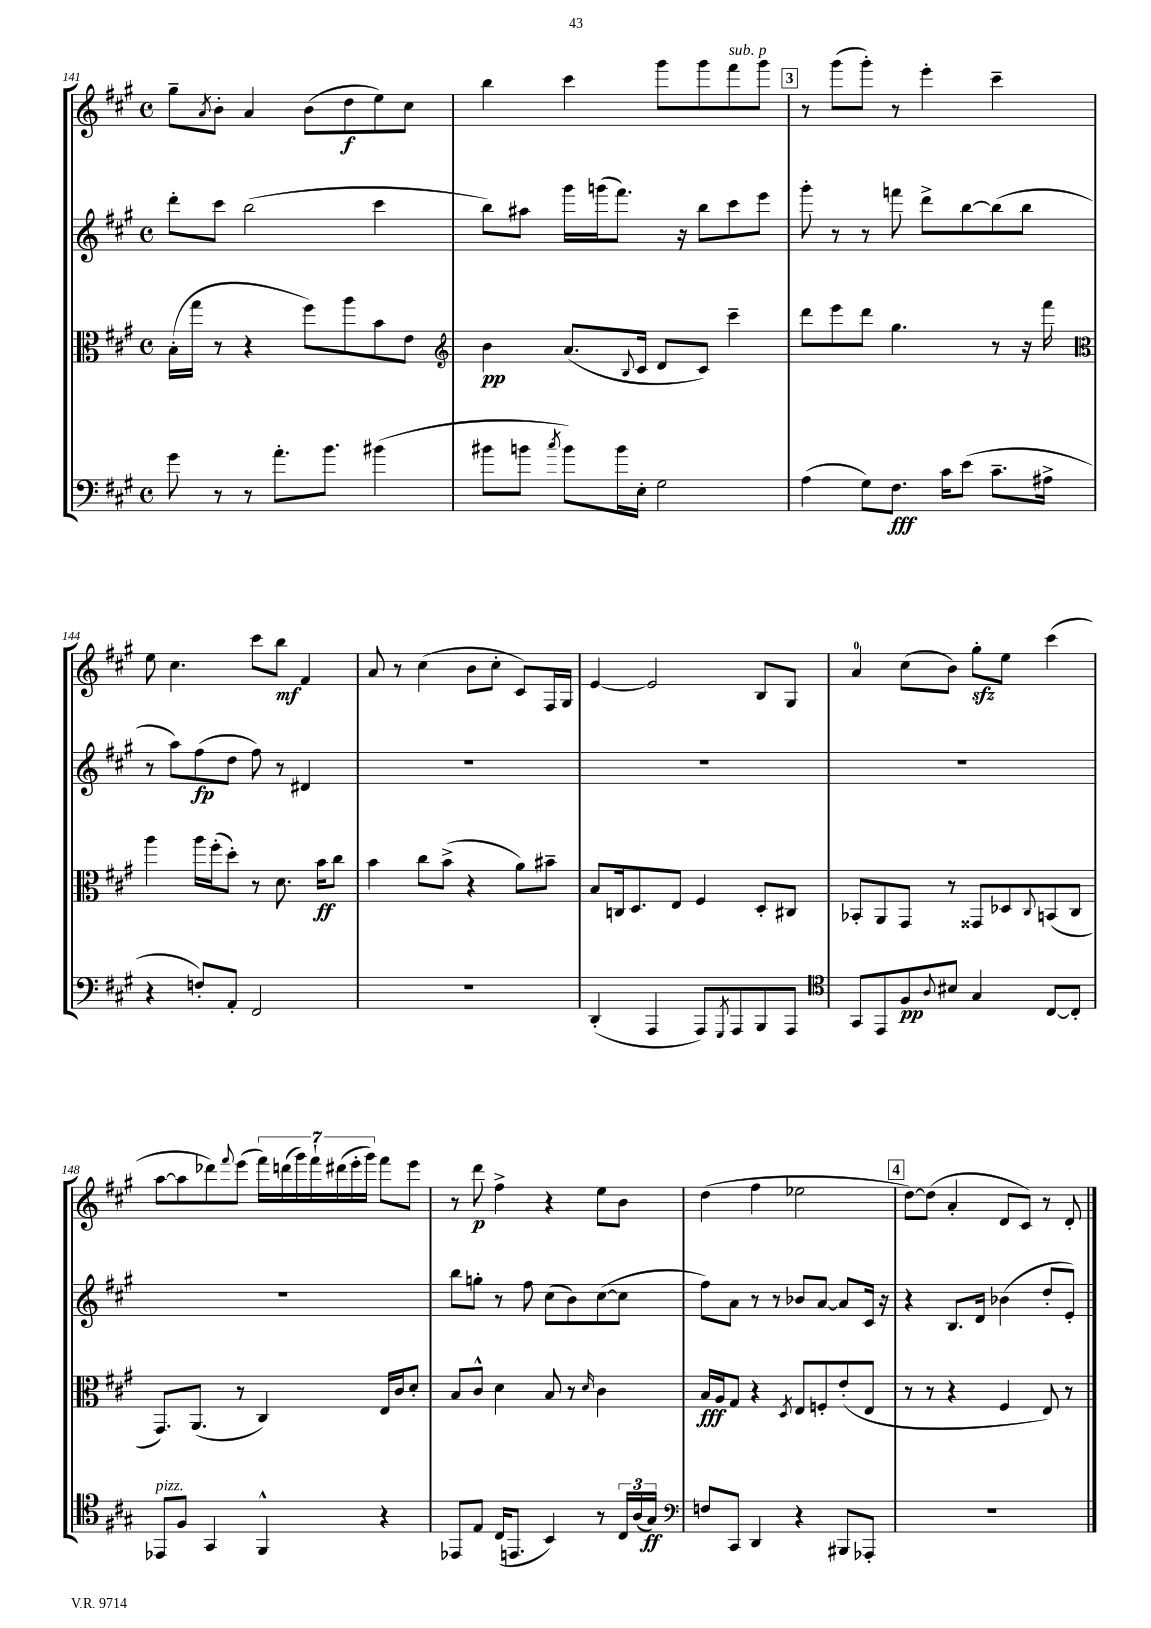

**kern	**kern	**kern	**kern
*staff4	*staff3	*staff2	*staff1
*clefF4	*clefC3	*clefG2	*clefG2
*k[f#c#g#]	*k[f#c#g#]	*k[f#c#g#]	*k[f#c#g#]
*M4/4	*M4/4	*M4/4	*M4/4
*met(c)	*met(c)	*met(c)	*met(c)
8g#\	(16B'\LL	8ddd'\L	8gg#~\L
.	16gg#\JJ	.	.
.	.	.	8qa/
8r	8r	8ccc#\J	8b'\J
8r	4r	(2bb\	4a/
8.a'\L	.	.	.
.	8ff#\L)	.	(8b\L
8.b\J	.	.	.
.	8aa\	.	8dd\
(4b#\	8b\	4ccc#\	8ee\)
.	8e\J	.	8cc#\J
=	=	=	=
*	*clefG2	*	*
8b#\L	4b\	8bb\L)	4bb\
8b\J	.	8aa#\J	.
8qcc#/	.	.	.
8b\L)	(8.a/L	16ggg#\LL	4ccc#\
.	.	(16ggg\J	.
16b\L	.	8.fff#\J)	.
.	8qqB/	.	.
16E'\JJ	16c#/Jk	.	.
2G#\	8d/L	.	8ggg#\L
.	.	16r	.
.	8c#/J)	8bb\L	8ggg#\
.	4ccc#~\	8ccc#\	8fff#\
.	.	8eee\J	8ggg#\J
=	=	=	=
(4A\	8ddd\L	8ggg#'\	8r
.	8eee\	8r	(8ggg#\L
8G#\L)	8ddd\J	8r	8ggg#'\J)
8.F#\J	4.gg#\	8fff\	8r
.	.	8ddd^\L	4eee'\
16c#\LK	.	.	.
(8e\J	.	[8bb\	.
8.c#~\L	8r	(8bb\]	4ccc#~\
.	16r	8bb\J	.
16A#^\Jk	16fff#\	.	.
=	=	=	=
*	*clefC3	*	*
4r	4aa\	8r	8ee\
.	.	8aa\L)	4.cc#\
8F'/L)	16aa\LL	(8ff#\	.
.	(16ff#'\J	.	.
8AA'/J	8dd'\J)	8dd\J	.
2FF#/	8r	8ff#\)	8ccc#\L
.	8.d\	8r	8bb\J
.	.	4d#/	4f#/
.	16b\LK	.	.
.	8cc#\J	.	.
=	=	=	=
1r	4b\	1r	8a/
.	.	.	8r
.	8cc#\L	.	(4cc#\
.	(8b^\J	.	.
.	4r	.	8b\L
.	.	.	8cc#'\J
.	8a\L)	.	8c#/L)
.	8b#~\J	.	16F#/L
.	.	.	16G#/JJ
=	=	=	=
(4DD'/	8B/L	1r	[4e/
.	16C/k	.	.
.	8.D/	.	.
4AAA/	.	.	2e/]
.	8E/J	.	.
8AAA/L)	4F#/	.	.
8qGGG#/	.	.	.
8AAA/	.	.	.
8BBB/	8D'/L	.	8B/L
8AAA/J	8C#/J	.	8G#/J
=	=	=	=
*clefC4	*	*	*
8GG#/L	8BB-'/L	1r	4a/
8EE/	8AA/	.	.
8F#/	8GG#/J	.	(8cc#\L
8qqA/	.	.	.
8B#/J	8r	.	8b\J)
4G#/	8GG##/L	.	8gg#'\L
.	8D-/	.	8ee\J
.	8qqC#/	.	.
[8C#/L	(8BB/	.	(4ccc#\
8C#'/]J	8C#/J	.	.
=	=	=	=
8EE-/L	8.GG#/L)	1r	[8aa\L
8F#/J	.	.	8aa\]
.	(8.AA/J	.	.
4GG#/	.	.	8ddd-\)
.	.	.	8qqfff#/
.	8r	.	(8eee\J
4FF#^^/	4C#/)	.	28fff#\LL)
.	.	.	(28ddd\
.	.	.	28ggg#\)
.	.	.	28fff#`\
.	.	.	(28ddd#\
.	.	.	28eee'\
.	.	.	28ggg#\JJ)
4r	16E/LL	.	8fff#\L
.	16c#/J	.	.
.	8d'/J	.	8eee\J
=	=	=	=
8EE-/L	8B/L	8bb\L	8r
8E/J	8c#^^/J	8gg'\J	8ddd\
(16C#/LK	4d\	8r	4ff#^\
8.EE/J	.	.	.
.	.	8ff#\	.
4BB/)	8B/	(8cc#\L	4r
.	8r	8b\)	.
.	16qqd/	.	.
8r	4c#\	([8cc#\	8ee\L
24C#/LL	.	8cc#\]J	8b\J
(24A/	.	.	.
24G#/JJ)	.	.	.
=	=	=	=
*clefF4	*	*	*
8F/L	16B/LL	8ff#\L)	(4dd\
.	16A/J	.	.
8CC#/J	8G#/J	8a\J	.
4DD/	4r	8r	4ff#\
.	.	8r	.
.	8qD/	.	.
4r	8E/L	8b-/L	2ee-\
.	8F'/	[8a/J	.
8BBB#/L	(8e'/	8a/]L	.
8AAA-'/J	8E/J	16c#/Jk	.
.	.	16r	.
=	=	=	=
1r	8r	4r	[8dd\L)
.	8r	.	(8dd\]J
.	4r	8.B/L	4a'/
.	.	16d/Jk	.
.	4F#/	(4b-\	8d/L
.	.	.	8c#/J)
.	8E/)	8dd'/L	8r
.	8r	8e'/J)	8d'/
==	==	==	==
*-	*-	*-	*-
